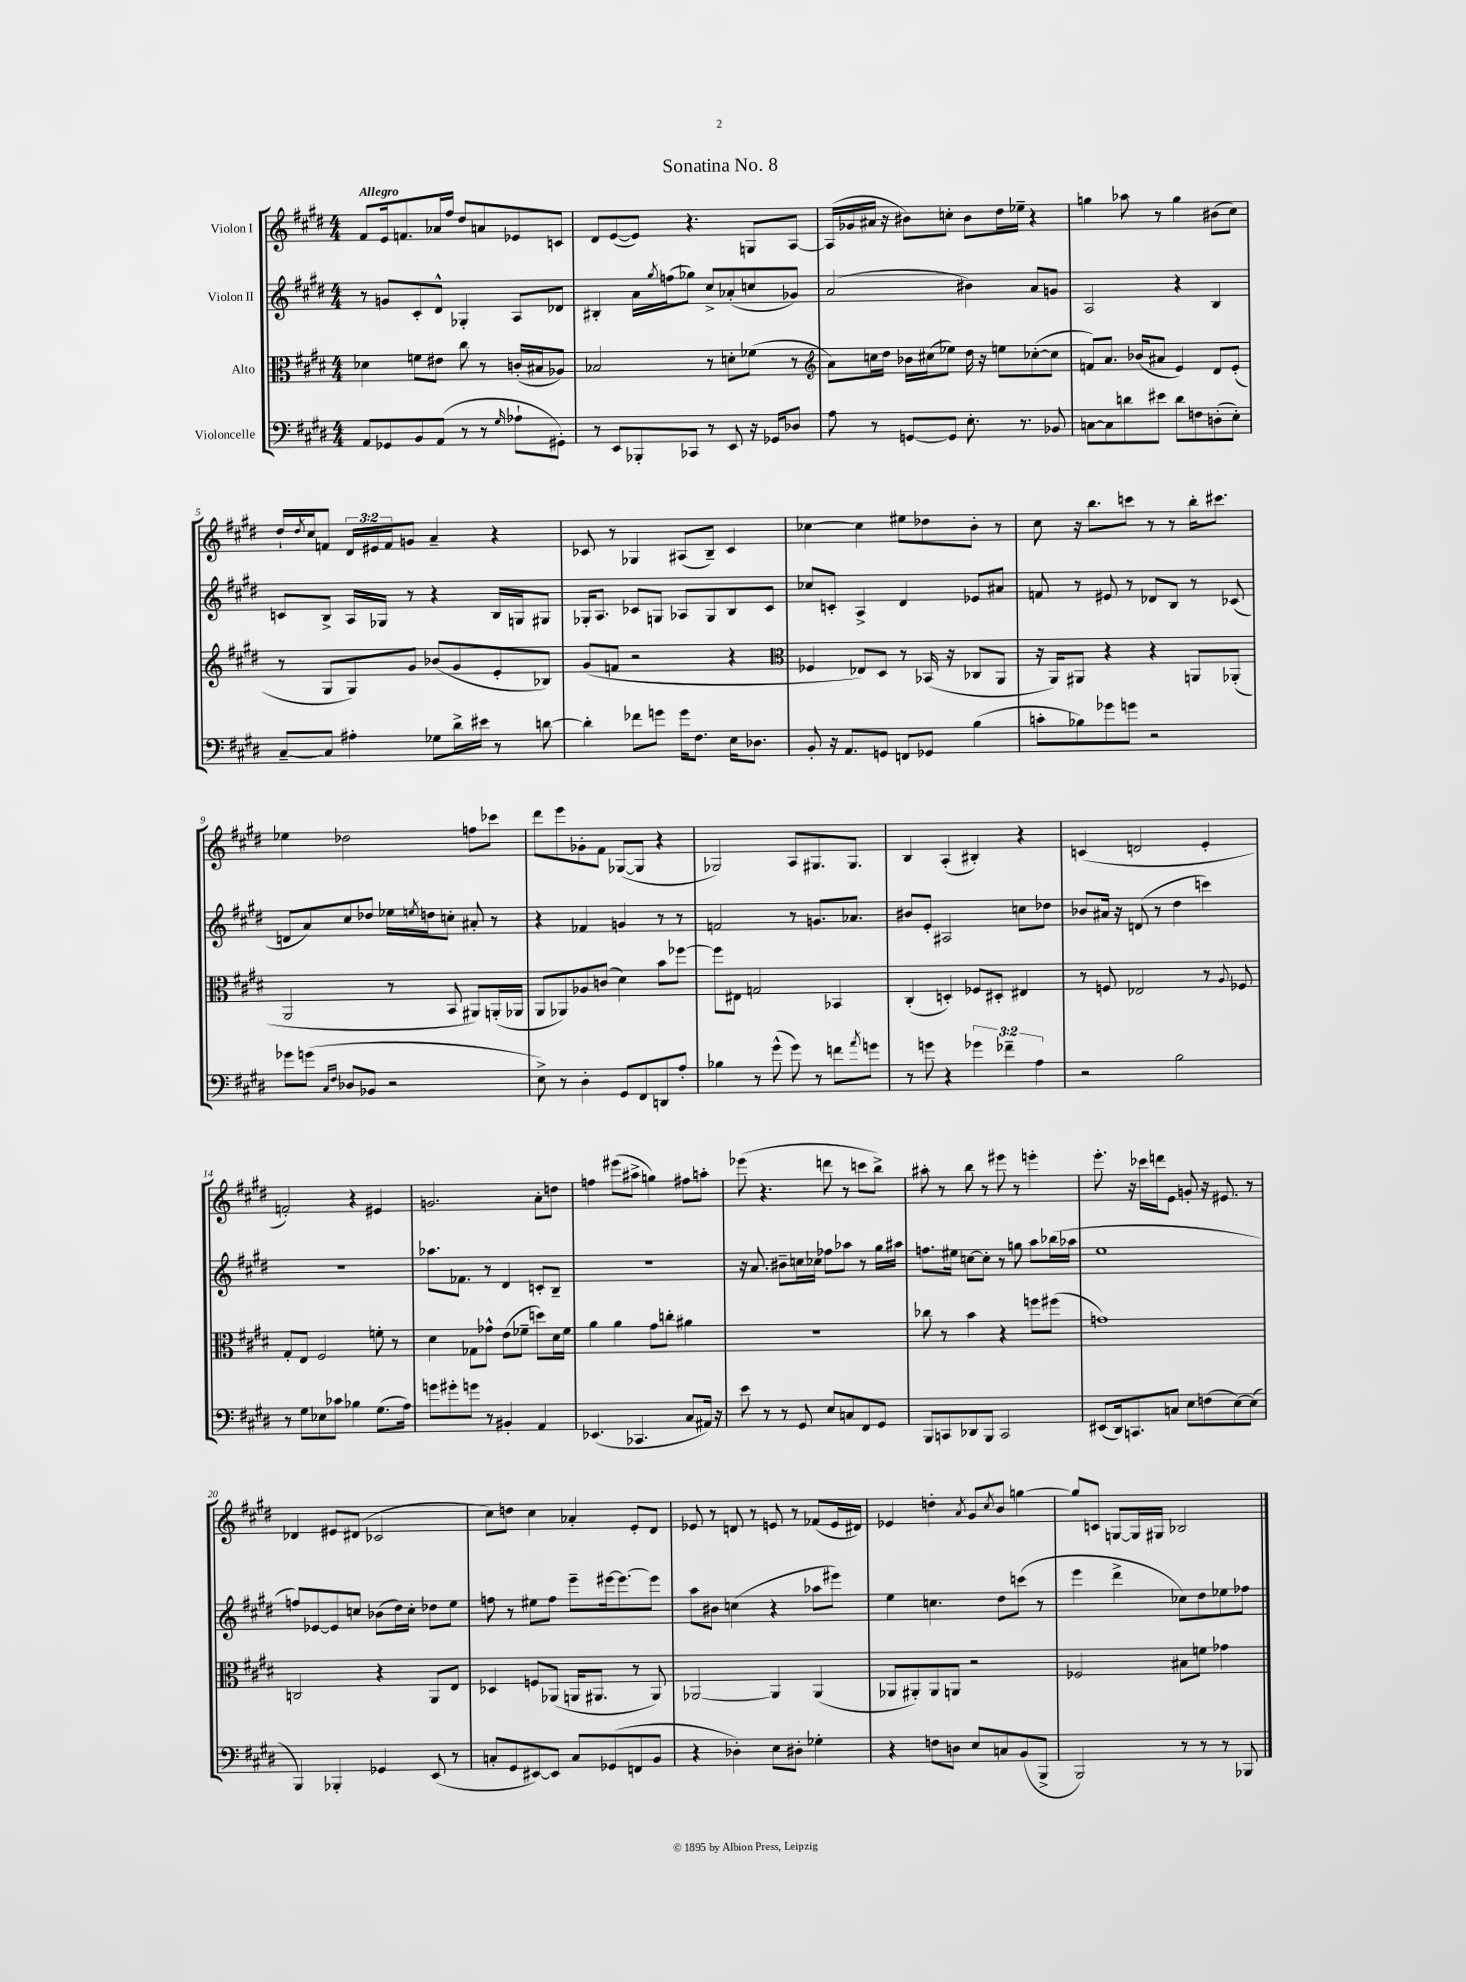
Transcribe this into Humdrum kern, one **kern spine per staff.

**kern	**kern	**kern	**kern
*staff4	*staff3	*staff2	*staff1
*clefF4	*clefC3	*clefG2	*clefG2
*k[f#c#g#d#]	*k[f#c#g#d#]	*k[f#c#g#d#]	*k[f#c#g#d#]
*M4/4	*M4/4	*M4/4	*M4/4
8AA/L	4d-\	8r	8f#/L
8GG-/	.	8g/L	16e/k
.	.	.	8.f/
8BB/	8f\L	8c#'/	.
(8AA/J	8e#\J	8d#^^/J	16a-/L
.	.	.	16ff#/JJ
8r	8cc#\	4G-'/	8dd#/L
8r	8r	.	8a/
16qqG#/	.	.	.
8A-`\L	(16c'/LL	8A/L	8e-/
.	16B#/J	.	.
8GG#'\J)	8A-/J)	8d-/J	8c/J
=	=	=	=
8r	2B-/	4B#'/	8d#/L
8EE/L	.	.	([8e/
8BBB-'/	.	16a\LL	8e/]J)
.	.	8qgg#/	.
.	.	(16ff\J	.
8CC-/J	.	8gg-\J)	4.r
8r	8r	8cc#^/L	.
8EE/	8d'\L	(8a-'/	.
16r	(8f-\J	8cc/	8G/L
16GG-/LK	.	.	.
8D-/J	8r	8g-/J)	[8A/J
=	=	=	=
*	*clefG2	*	*
8A\	8a\L)	(2a/	(16A/]LL
.	.	.	16g-/
8r	16cc\L	.	16a#/JJ
.	16dd#\JJ	.	16r
[8GG/L	16b-\LL	.	8b#\L)
.	(16cc#\J	.	.
8GG/]J	8ee-\J)	.	8cc'\J
8.E'\	16dd#\	4b#\)	8b#\L
.	16r	.	.
.	8ee\L	.	16dd#\L
8.r	.	.	16ee-~\JJ
.	([8cc-'\	8a/L	4r
8BB-/	8cc-\]J	8g/J	.
=	=	=	=
[8C\L	8f/L)	2A/	4gg\
8C\]	8.a/J	.	.
8d\	.	.	8aa-\
.	(16b-/LK	.	.
8e#\J	8a#/J	.	8r
8d\L	4e/)	4r	4gg\
8F\	.	.	.
(8D'\	8d#/L	4B/	(8b#\L
8E'\J)	(8e'/J	.	8cc#\J)
=	=	=	=
[8C#~/L	8r	8c/L	16dd#`/LL
.	.	.	8qdd#/
.	.	.	16cc#/J
8C#/]J	8G#/L	8B^/J	8f/J
4A#'\	8G#/)	16A/LL	24d#/LL
.	.	.	24e#/
.	.	16G-/JJ	.
.	.	.	24f/J
.	8g#/J	8r	8g/J
8G-\L	(8b-/L	4r	4a~/
16d#^\L	8g#/	.	.
16e#\JJ	.	.	.
8r	8e'/	16B/LL	4r
.	.	16G/J	.
[8d\	8B-/J)	8G#/J	.
=	=	=	=
4d'\]	(8g#/L	16G-'/LK	8c-/
.	.	8.A/J	.
.	8f/J	.	8r
8f-\L	2r	8c-/L	4G-/
8g\J	.	8G/J	.
16g\LK	.	8A-/L	(8A#/L
8.F#\J	.	.	.
.	.	8G/	8B~/J)
16E\LK	4r	8B/	4c-/
8.D-\J	.	.	.
.	.	8c-/J	.
=	=	=	=
*	*clefC3	*	*
8BB'/	4F-/	8cc-/L	[4cc-\
16r	.	8c'/J	.
8.AA/L	.	.	.
.	8E-/L)	4A^/	4cc-\]
8GG/J	8D#/J	.	.
8FF/L	8r	4d#/	8ee#\L
8GG-/J	(16BB-/	.	8dd-\
.	16r	.	.
(4B\	8C-/L	8e-/L	8b'\J
.	8AA/J	8a#/J	8r
=	=	=	=
8c'\L	16r	8f/	8cc#\
.	16AA/LK)	.	.
8B-\)	8AA#/J	8r	16r
.	.	.	8.bb\L
8g-\	4r	8e#/	.
8g\J	.	8r	8ccc\J
2r	4r	8d-/L	8r
.	.	8B/J	8r
.	8AA/L	8r	16bb'\LK
.	.	.	8.ccc#\J
.	(8AA-'/J	(8c-/	.
=	=	=	=
8g-\L	2AA/	8d/L	4ee-\
(8g\J	.	8a/)	.
16qqC#/LL	.	.	.
16qqF#/JJ	.	.	.
8D-/L	.	8cc#/	2dd-\
8BB-/J	.	8dd-/J	.
2r	8r	16ee-\LL	.
.	.	8qee/	.
.	.	16dd\J	.
.	8BB/	8cc'\J	.
.	8AA#/L)	8a#'/	8ff\L
.	(16AA'/L	8r	8ccc-\J
.	16AA-/JJ	.	.
=	=	=	=
8E^\)	8AA/L	4r	8ddd#\L
8r	8AA-/)	.	8eee\
4D#'\	8A-/	4f-/	8g-'\
.	(8c/J	.	8f#\J
8GG#/L	4d#\)	4g/	([8G-/L
8FF#/	.	.	8G-/]J
8DD/	8b\L	8r	4r
8A'/J	[8ff-\J	8r	.
=	=	=	=
4B-\	8ff-\]L	2f/	2G-/)
.	8E#\J	.	.
8r	2G/	.	.
(8g#^^\	.	.	.
8g#\)	.	8r	8A/L
8r	.	8.g/L	8.G#/
8f\L	4BB-/	.	.
.	.	8.a-/J	8.G#/J
8qa/	.	.	.
8g\J	.	.	.
=	=	=	=
8r	(4C#'/	8b#/L	4B/
8g\	.	8e'/J	.
4r	4D'/)	2A#/	(4A'/
6g-\	8F-/L	.	4B#'/)
.	8D#'/J	.	.
6f-~\	.	.	.
.	4E#/	8cc\L	4r
6A\	.	.	.
.	.	8dd-\J	.
=	=	=	=
2r	8r	8b-/L	(4c/
.	8F/	16a#/Jk	.
.	.	16r	.
.	2E-/	(8d/	2d/
.	.	8r	.
2B\	.	4dd#\	.
.	8r	4ccc\)	4e'/
.	8qqA/	.	.
.	8F-/	.	.
=	=	=	=
8r	8G#'/L	1r	2f'/)
8G#\L	8E/J	.	.
8E-\	2F#/	.	.
8c-\J	.	.	.
4B-\	.	.	4r
(8.G#\L	8f'\	.	4e#/
.	8r	.	.
16A\Jk)	.	.	.
=	=	=	=
8g\L	4d#\	8.aa-\L	2.g/
8g#'\	.	.	.
.	.	8.f-\J	.
8g\J	8G-\L	.	.
8r	8g-^^\J	8r	.
4BB#'/	(8e\L	4d#/	.
.	8f-~\J	.	.
4AA/	8dd\L)	8c'/L	8a'\L
.	16d#\L	8B~/J	8dd\J
.	16f-\JJ	.	.
=	=	=	=
(4.EE-/	4a\	1r	4ff\
.	4a\	.	(8eee#\L
4.CC-/	.	.	8aa#^\J
.	8g#\L	.	4gg\)
.	8cc'\J	.	.
8C#/L	4a#\	.	8ff#\L
16AA#/Jk)	.	.	8aa'\J
16r	.	.	.
=	=	=	=
8e\	1r	16r	(8eee-\
.	.	8.a/	.
8r	.	.	4.r
8r	.	8b#~\L	.
8GG#/	.	16cc\L	.
.	.	16cc-\JJ	.
8E/L	.	8ff-\L	8ddd\
8C/	.	8aa-\J	8r
8FF#/	.	8r	8ccc\L
8GG#/J	.	16gg#\LL	8bb^\J)
.	.	16aa#\JJ	.
=	=	=	=
8BBB/L	8cc-\	8.ff\L	8aa#'\
8CC/	8r	.	8r
.	.	16ee#\Jk	.
8DD-/	4b\	[8cc\L	8bb\
8BBB/J	.	8cc'\]J	8r
2CC/	4r	8r	8eee#\
.	.	8gg\	8r
.	8ff\L	8aa\L	4eee'\
.	(8ff#\J	(16bb-\L	.
.	.	16aa-\JJ	.
=	=	=	=
(8EE#/L	1g)	1ee	8.eee'\
16DD#/k)	.	.	.
8.CC/	.	.	16r
.	.	.	16ccc-\LL
.	.	.	16ddd\J
8C/J	.	.	8e\J
8E\L	.	.	8g'/
(8F\	.	.	16r
.	.	.	8.e#/
[8E\)	.	.	.
(8E\]J	.	.	8r
=	=	=	=
4BBB/)	2C/	8ff/L)	4d-/
.	.	[8e-/	.
4BBB-'/	.	8e-/]	8e#/L
.	.	8cc/J	(8d#/J
4GG-/	4r	(8b-\L	2c-/
.	.	16dd#\L)	.
.	.	16cc'\JJ	.
(8EE/	8AA/L	8dd-\L	.
8r	8E/J	8ee\J	.
=	=	=	=
8C'/L	4D-/	8ff\	8cc#\L)
8GG#/	.	8r	8dd\J
[8EE#/)	8F/L	8ee#\L	4cc#\
8EE#/]J	(8AA-/J	8ff\J	.
8C/L	16AA/LK	8eee~\L	4a-'/
.	8.AA#/J	.	.
(8GG-/	.	[16eee#\k	.
.	.	8.eee#\_	.
8FF/	8r	.	8e'/L
8BB/J	8AA#/)	8eee#\]J	8d#/J
=	=	=	=
4r	[2AA-/	8aa\L	8e-/
.	.	8b#\J	8r
4D-'\)	.	(4cc\	8d/
.	.	.	8r
8E\L	4AA-/]	4r	8e/
8D#'\J	.	.	8r
4G-'\	(4AA-/	8aa-\L	(8f-/L
.	.	8eee#\J)	16e/L
.	.	.	16d#/JJ)
=	=	=	=
4r	8AA-/L	4ee\	4e-/
.	8AA#'/)	.	.
8F\L	8AA#/	4.cc\	4dd'\
8D\J	8AA/J	.	.
.	.	.	8qa/
8E/L	2r	.	8g#/L
.	.	.	8qcc#/
8C/	.	8dd#\L	8b/J
(8BB/	.	(8ccc\J	[4gg\
8BBB^/J	.	8r	.
=	=	=	=
2BBB/)	2F-/	4eee\	8gg/]L
.	.	.	8c/J
.	.	4ddd#^\	[8G/L
.	.	.	16G/]L
.	.	.	16G#/JJ
8r	8B#\L	8cc-\L)	2B-/
8r	8f\J	8dd#\	.
8r	4g-\	8ee-\	.
8BBB-/	.	8ff-\J	.
==	==	==	==
*-	*-	*-	*-
